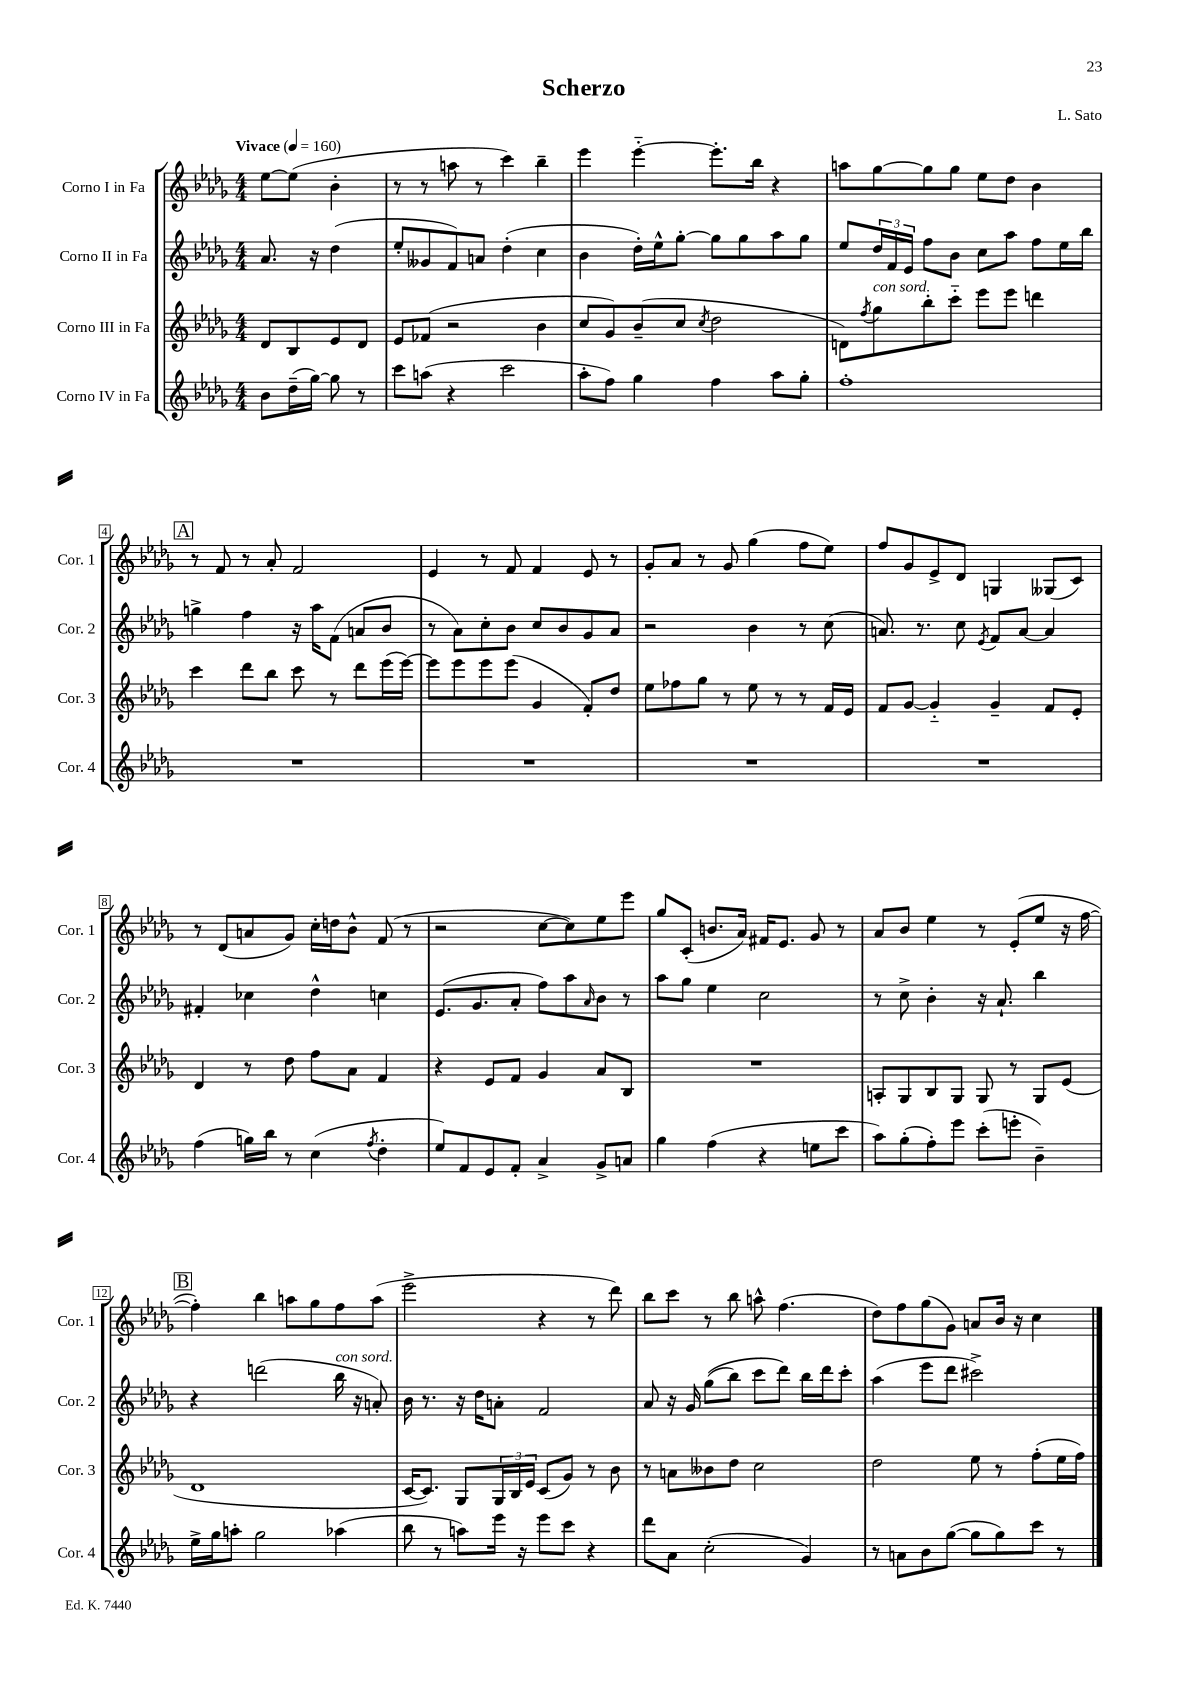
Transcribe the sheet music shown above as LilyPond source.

\header { title = "Scherzo" composer = "L. Sato" }
<<
\new StaffGroup <<
\new Staff = "s0" \with { instrumentName = "Corno I in Fa" shortInstrumentName = "Cor. 1" } {
    \clef treble \key des \major \numericTimeSignature \time 4/4 \partial 2 \tempo "Vivace" 4 = 160
    ees''8~ ees''8( bes'4-. |
    r8 r8 a''8 r8 c'''4) bes''4-- |
    ees'''4 ees'''4~-_ ees'''8.-. bes''16 r4 |
    a''8 ges''8~ ges''8 ges''8 ees''8 des''8 bes'4 |
    \mark \markup { \box "A" } r8 f'8 r8 aes'8-. f'2 |
    ees'4 r8 f'8 f'4 ees'8 r8 |
    ges'8-. aes'8 r8 ges'8 ges''4( f''8 ees''8) |
    f''8 ges'8 ees'8-> des'8 g4 geses8( c'8) |
    r8 des'8( a'8 ges'8) c''16-. d''16 bes'8-^ f'8( r8 |
    r2 c''8~ c''8) ees''8 ees'''8 |
    ges''8 c'8-.( b'8. aes'16) fis'16 ees'8. ges'8 r8 |
    aes'8 bes'8 ees''4 r8 ees'8-.( ees''8 r16 f''16~ |
    \mark \markup { \box "B" } f''4-.) bes''4 a''8 ges''8 f''8 a''8( |
    ees'''2-> r4 r8 des'''8) |
    bes''8 c'''8 r8 bes''8 a''8-^ f''4.( |
    des''8) f''8 ges''8( ges'8) a'8 bes'16 r16 c''4 \bar "|." |
}
\new Staff = "s1" \with { instrumentName = "Corno II in Fa" shortInstrumentName = "Cor. 2" } {
    \clef treble \key des \major \numericTimeSignature \time 4/4 \partial 2
    aes'8. r16 des''4( |
    ees''8-. geses'8 f'8) a'8 des''4-.( c''4 |
    bes'4 des''16-.) ees''16-^ ges''8~-. ges''8 ges''8 aes''8 ges''8 |
    ees''8 \tuplet 3/2 { des''16 f'16 ees'16 } f''8 bes'8 c''8 aes''8 f''8 ees''16 bes''16 |
    \mark \markup { \box "A" } g''4-> f''4 r16 aes''16 f'8( a'8 bes'8 |
    r8 aes'8) c''8-. bes'8 c''8 bes'8 ges'8 aes'8 |
    r2 bes'4 r8 c''8( |
    a'8.) r8. c''8 \acciaccatura { ees'8 } f'8 a'8~ a'4 |
    fis'4-. ces''4 des''4-^ c''4 |
    ees'8.( ges'8. aes'8-. f''8) aes''8 \grace { aes'16 } bes'8 r8 |
    aes''8 ges''8 ees''4 c''2 |
    r8 c''8-> bes'4-. r16 aes'8.-! bes''4 |
    \mark \markup { \box "B" } r4 d'''2( bes''16^\markup { \italic "con sord." } r16 a'8-.) |
    bes'16 r8. r16 des''16 a'8-. f'2 |
    aes'8 r16 ges'16 ges''8(\( bes''8) c'''8 des'''8\) bes''16 des'''16 c'''8-. |
    aes''4( ees'''8 des'''8 cis'''2->) \bar "|." |
}
\new Staff = "s2" \with { instrumentName = "Corno III in Fa" shortInstrumentName = "Cor. 3" } {
    \clef treble \key des \major \numericTimeSignature \time 4/4 \partial 2
    des'8 bes8 ees'8 des'8 |
    ees'8 fes'8( r2 bes'4 |
    c''8 ges'8) bes'8--( c''8 \acciaccatura { c''8 } des''2 |
    d'8) \acciaccatura { f''8 } ges''8^\markup { \italic "con sord." } bes''8-. c'''8-_ ees'''8 ees'''8 d'''4 |
    \mark \markup { \box "A" } c'''4 des'''8 bes''8 c'''8 r8 des'''8 ees'''16( ees'''16~) |
    ees'''8 ees'''8 ees'''8 ees'''8( ges'4 f'8-.) des''8 |
    ees''8 fes''8 ges''8 r8 ees''8 r8 r8 f'16 ees'16 |
    f'8 ges'8~ ges'4-_ ges'4-- f'8 ees'8-. |
    des'4 r8 des''8 f''8 aes'8 f'4 |
    r4 ees'8 f'8 ges'4 aes'8 bes8 |
    R1 |
    a8-. ges8 bes8 ges8 ges8 r8 ges8 ees'8( |
    \mark \markup { \box "B" } des'1 |
    c'16~ c'8.) ges8 \tuplet 3/2 { ges16 bes16 ees'16 } c'8( ges'8) r8 bes'8 |
    r8 a'8 beses'8 des''8 c''2 |
    des''2 ees''8 r8 f''8-.( ees''16 f''16) \bar "|." |
}
\new Staff = "s3" \with { instrumentName = "Corno IV in Fa" shortInstrumentName = "Cor. 4" } {
    \clef treble \key des \major \numericTimeSignature \time 4/4 \partial 2
    bes'8 des''16--( ges''16~) ges''8 r8 |
    c'''8 a''8( r4 c'''2 |
    aes''8-. f''8) ges''4 f''4 aes''8 ges''8-. |
    f''1-. |
    \mark \markup { \box "A" } R1 |
    R1 |
    R1 |
    R1 |
    f''4( g''16) bes''16 r8 c''4( \acciaccatura { f''8 } des''4-. |
    ees''8) f'8 ees'8 f'8-. aes'4-> ges'8-> a'8 |
    ges''4 f''4( r4 e''8 c'''8 |
    aes''8) ges''8-.( f''8-.) ees'''8 c'''8-.( e'''8-. bes'4--) |
    \mark \markup { \box "B" } ees''16-> ges''16 a''8-. ges''2 aes''4( |
    bes''8 r8 a''8) ees'''16 r16 ees'''8 c'''8 r4 |
    des'''8 aes'8 c''2-.( ges'4) |
    r8 a'8 bes'8 ges''8~( ges''8 ges''8) c'''8 r8 \bar "|." |
}
>>
>>
\layout { \context { \Score \override BarNumber.stencil = #(make-stencil-boxer 0.1 0.3 ly:text-interface::print) } }
